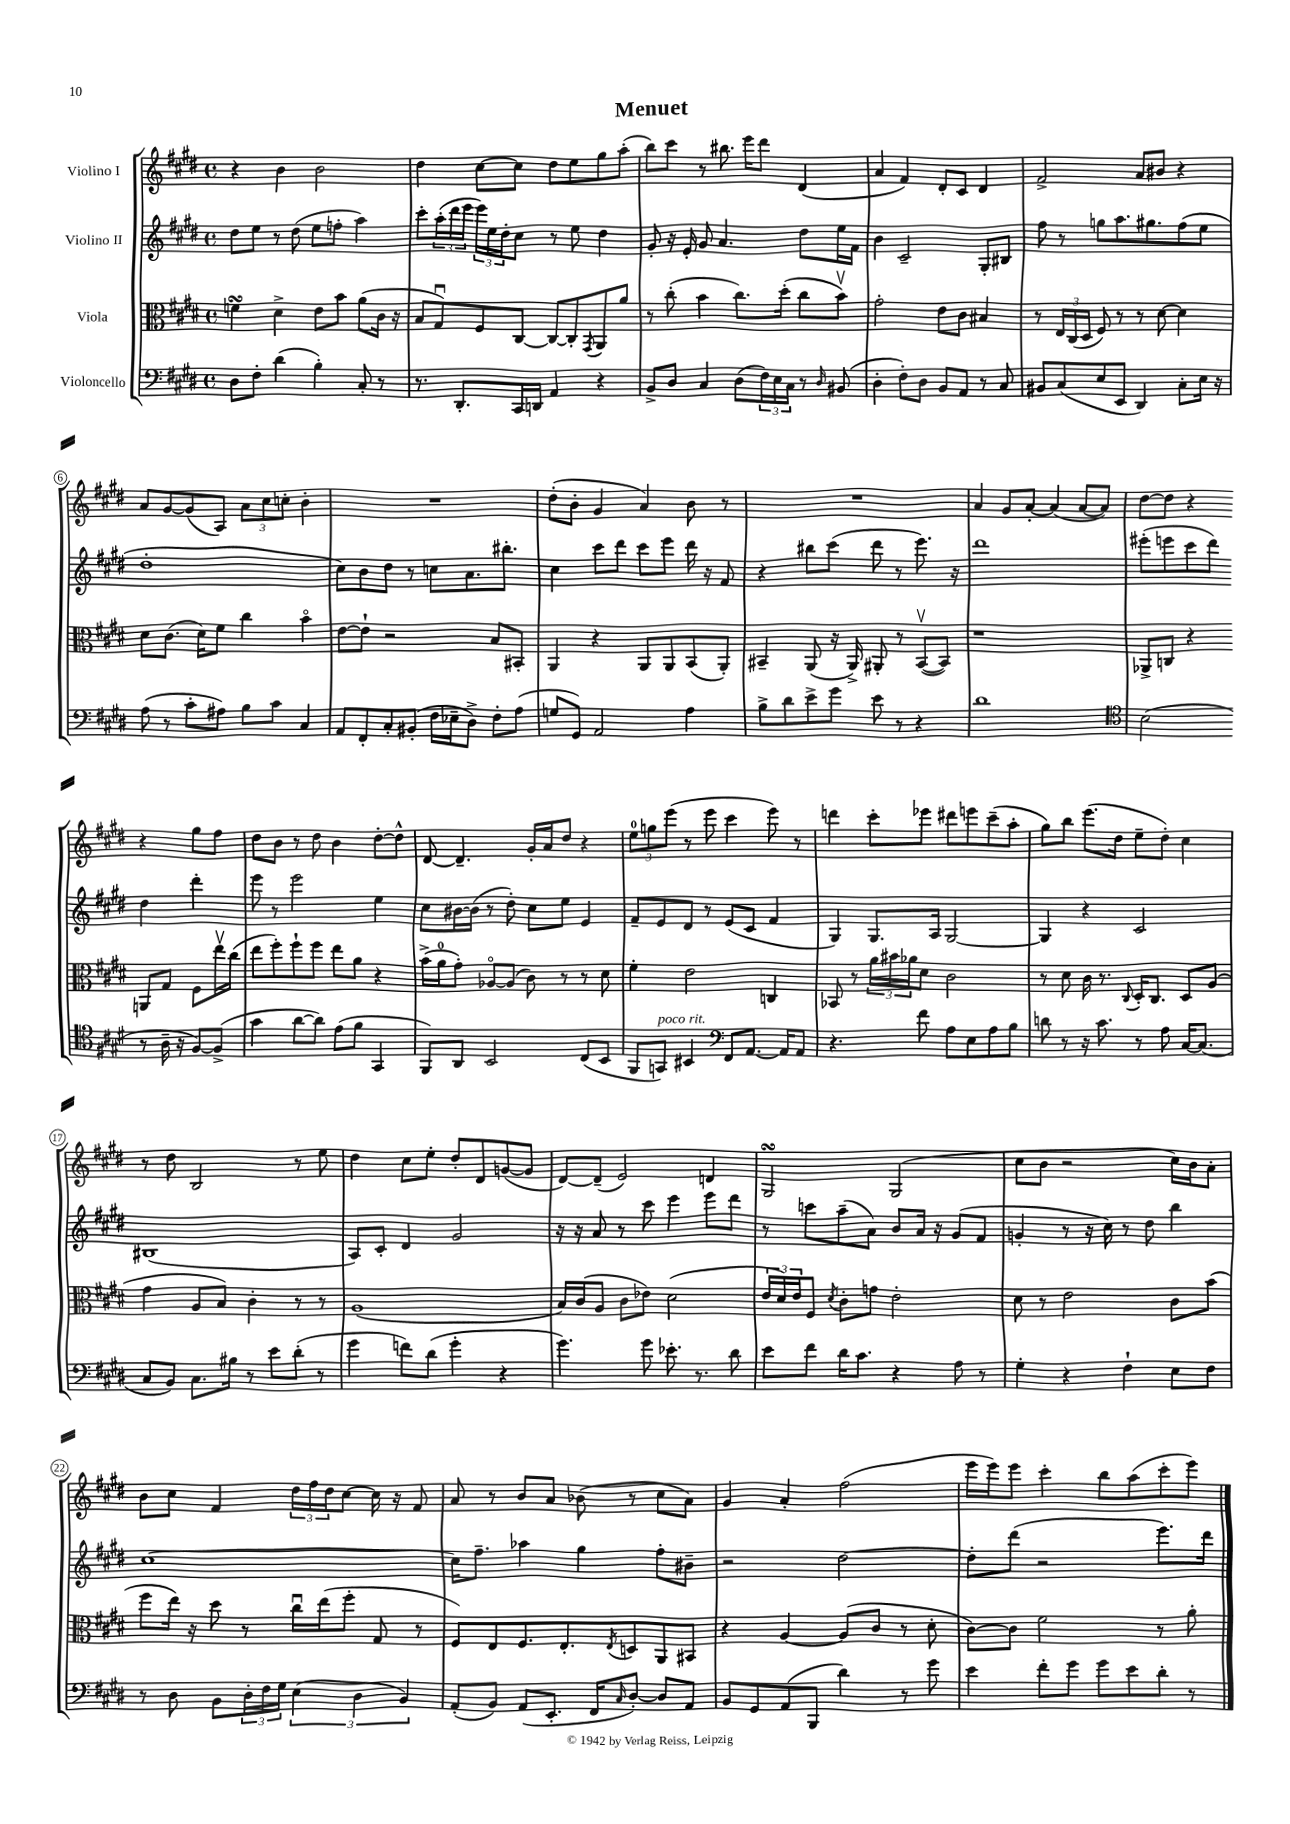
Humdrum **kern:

**kern	**kern	**kern	**kern
*staff4	*staff3	*staff2	*staff1
*clefF4	*clefC3	*clefG2	*clefG2
*k[f#c#g#d#]	*k[f#c#g#d#]	*k[f#c#g#d#]	*k[f#c#g#d#]
*M4/4	*M4/4	*M4/4	*M4/4
*met(c)	*met(c)	*met(c)	*met(c)
8D#	4f	8dd#	4r
8F#'	.	8ee	.
(4d#	4d#^	8r	4b
.	.	(8dd#	.
4B')	8e	8ee	2b
.	8b	8ff'	.
8C#'	(8a	4aa)	.
8r	16c#	.	.
.	16r	.	.
=	=	=	=
8.r	8B	8ccc#'	4dd#
.	8G#u)	(24aa'	.
.	.	24ddd#	.
8.DD#'	.	.	.
.	.	24eee	.
.	8F#	24eee)	[8cc#
.	.	24ee	.
.	.	24dd#'	.
16CC#	[8C#	8cc#	8cc#]
16DD	.	.	.
4AA	8C#_	8r	8dd#
.	8C#']	8ee	8ee
.	8qGG#	.	.
4r	8AA	4dd#	8gg#
.	8a	.	(8aa'
=	=	=	=
8BB^	8r	8g#'	8bb)
8D#	(8cc#'	16r	8ccc#
.	.	16e'	.
4C#	4b	8g#	8r
.	.	4.a	8.bb#
(8D#	8.cc#)	.	.
.	.	.	16eee
24F#)	.	.	8ddd#
24E	.	.	.
.	(16dd#'	.	.
24C#	.	.	.
8r	8cc#	8dd#	(4d#
16qqD#	.	.	.
(8BB#	8bv)	16ee	.
.	.	16f#	.
=	=	=	=
4D#'	2g#'	4b	4a
8F#')	.	2c#~	4f#)
8D#	.	.	.
8BB	8e	.	8d#'
8AA	8c#	.	8c#
8r	4B#	8G#'	4d#
8C#	.	8B#	.
=	=	=	=
8BB#	8r	8ff#	2f#^
(8C#	24E	8r	.
.	(24C#	.	.
.	24D#	.	.
8E	8F#)	8gg	.
8EE	8r	8.aa	.
4DD#)	8r	.	8a
.	.	8.gg#	.
.	[8d#	.	8b#
8C#'	4d#]	(8ff#	4r
16E	.	8ee	.
16r	.	.	.
=	=	=	=
(8A	8d#	1dd#'	8a
8r	(8.c#	.	[8g#
8c#'	.	.	(8g#]
.	16d#)	.	.
8A#)	8f#	.	8A)
8B	4cc#	.	12a
.	.	.	12cc#
8c#	.	.	.
.	.	.	12cc'
4C#	4bo	.	4b'
=	=	=	=
8AA	[8e	8cc#)	1r
8FF#'	8e`]	8b	.
8C#'	2r	8dd#	.
(8BB#'	.	8r	.
16F#	.	8cc	.
16E-~	.	.	.
8D#^)	.	8.a	.
8F#'	8B	.	.
.	.	8.bb#'	.
(8A	8BB#'	.	.
=	=	=	=
8G	4AA	4cc#	(8dd#'
8GG#)	.	.	8b'
2AA	4r	8ccc#	4g#
.	.	8ddd#	.
.	8AA	8ccc#	4a)
.	8AA	8eee	.
4A	(8BB	16ddd#	8b
.	.	16r	.
.	8AA')	8f#	8r
=	=	=	=
8B^	4BB#~	4r	1r
8d#	.	.	.
8e^	(8AA	8bb#	.
8g#	16r	(8ccc#	.
.	16AA^)	.	.
8e	8AA#'	8ddd#	.
8r	8r	8r	.
4r	([8BB#v	8.eee)	.
.	8BB#])	.	.
.	.	16r	.
=	=	=	=
1d#	1r	1ddd#	4a
.	.	.	8g#
.	.	.	[8a'
.	.	.	(4a]
.	.	.	[8a
.	.	.	8a])
=	=	=	=
*clefC4	*	*	*
(2B	8AA-^	(8eee#'	[8dd#
.	8C	8eee	8dd#]
.	4r	8ccc#	4r
.	.	8ddd#)	.
8r	8AA	4dd#	4r
16A~	8G#	.	.
16r	.	.	.
[8F#)	8F#	4ddd#'	8gg#
(8F#^]	16eev	.	8ff#
.	(16cc#	.	.
=	=	=	=
4g#	8ee	8eee	8dd#
.	8ff#')	8r	8b
[8a	8ff#`	2eee	8r
8a])	8ff#	.	8dd#
(8e	8ee	.	4b
8f#	8a	.	.
4GG#	4r	4ee	[8dd#'
.	.	.	8dd#^^]
=	=	=	=
8FF#)	(16b^	8cc#	[8d#
.	16a	.	.
8AA	8g#')	[16b#	4.d#~]
.	.	(16b#]	.
2BB	[8A-o	8r	.
.	(8A-]	8dd#')	.
.	8c#)	8cc#	16g#'
.	.	.	16a
.	8r	8ee	8dd#
(8C#	8r	4e	4r
8BB	8d#	.	.
=	=	=	=
8FF#	4f#'	8f#~	12ee
.	.	.	12gg
8GG)	.	8e	.
.	.	.	(12eee
4BB#	2e	8d#	8r
.	.	8r	8eee
*clefF4	*	*	*
8FF#	.	(8e	4ccc#
[8.AA	.	8c#	.
.	4C	4f#	8eee)
16AA]	.	.	.
8AA	.	.	8r
=	=	=	=
4.r	8BB-	4G#)	4ddd
.	8r	.	.
.	24a	8.G#	8ccc#'
.	24b#	.	.
.	24a-	.	.
8f#	8d#	.	8eee-
.	.	16A	.
8A	2c#	[2G#	8ddd#
8E	.	.	8eee
8A	.	.	(8ccc#~
8B	.	.	8aa'
=	=	=	=
8d	8r	4G#]	8gg#)
8r	8d#	.	8bb
16r	16c#	4r	(8.eee
8.c#	8.r	.	.
.	.	.	16dd#
.	8qqC#	.	.
8r	16D#'	2c#	8ee~
.	8.C#	.	.
8A	.	.	8dd#')
[16C#	8D#	.	4cc#
(8.C#]	.	.	.
.	(8A	.	.
=	=	=	=
8C#	4g#	(1B#	8r
8BB)	.	.	8dd#
8.C#	8A	.	2B
.	8B)	.	.
16B#	.	.	.
8r	4c#'	.	.
8e	.	.	.
(8d#'	8r	.	8r
8r	8r	.	8ee
=	=	=	=
4g#	(1A	8A)	4dd#
.	.	8c#'	.
8f)	.	4d#	8cc#
(8d#	.	.	8ee'
4g#'	.	2g#	8dd#'
.	.	.	8d#
4r	.	.	([8g
.	.	.	8g]
=	=	=	=
4.g#)	16B)	16r	[8d#)
.	(16c#	16r	.
.	8A	8a	(8d#~]
.	8c#	8r	2e)
8g#	8e-)	8ccc#	.
8.e-'	(2d#	4eee	.
8.r	.	.	.
.	.	8eee	4d
8d#	.	8ddd#	.
=	=	=	=
8e	24e	8r	2G#
.	24d#)	.	.
.	24e	.	.
8f#	8F#	8ccc	.
.	8qd#	.	.
16d#	8c#'	(8aa~	.
8.c#	.	.	.
.	8g	8a)	.
4r	2e'	8b	(2G#
.	.	16a	.
.	.	16r	.
8A	.	(8g#	.
8r	.	8f#	.
=	=	=	=
4G#'	8d#	4g'	8cc#
.	8r	.	8b
4r	2e	8r	2r
.	.	16r	.
.	.	16cc#)	.
4F#`	.	8r	.
.	.	8dd#	.
8E	8c#	4bb	16cc#)
.	.	.	16b
8F#	(8b	.	8a'
=	=	=	=
8r	8ff#	[1cc#	8b
8D#	16ee)	.	8cc#
.	16r	.	.
8BB	8dd#	.	4f#
24D#'	8r	.	.
24F#	.	.	.
24G#	.	.	.
(6E	16cc#u	.	24dd#
.	.	.	24ff#
.	(16ee	.	.
.	.	.	24dd#
.	8ff#'	.	[8cc#
6D#	.	.	.
.	8G#	.	16cc#]
.	.	.	16r
6BB)	.	.	.
.	8r	.	8f#
=	=	=	=
(8AA'	8F#)	16cc#]	8a
.	.	8.ff#~	.
8BB)	8E	.	8r
(8AA	8.F#	4aa-	8b
8.EE'	.	.	8a
.	8.E'	.	.
.	.	4gg#	(8b-
16FF#	.	.	.
16qqC#	8qE	.	.
[8D#')	8D	.	8r
8D#]	8AA	8ff#'	8cc#
8AA	8BB#	8b#~	8a)
=	=	=	=
8BB	4r	2r	4g#
8GG#	.	.	.
(8AA	[4A	.	4a'
8BBB	.	.	.
4d#)	(8A]	[2dd#	(2ff#
.	8c#	.	.
8r	8r	.	.
8g#	8d#'	.	.
=	=	=	=
4e	[8c#)	8dd#']	16eee
.	.	.	16eee)
.	8c#]	(8ddd#	8eee
8f#'	2f#	2r	4ccc#'
8g#	.	.	.
8g#	.	.	8bb
8e	.	.	(8aa
8d#'	8r	8.eee)	8ccc#'
8r	8a'	.	8eee)
.	.	16ddd#	.
==	==	==	==
*-	*-	*-	*-
